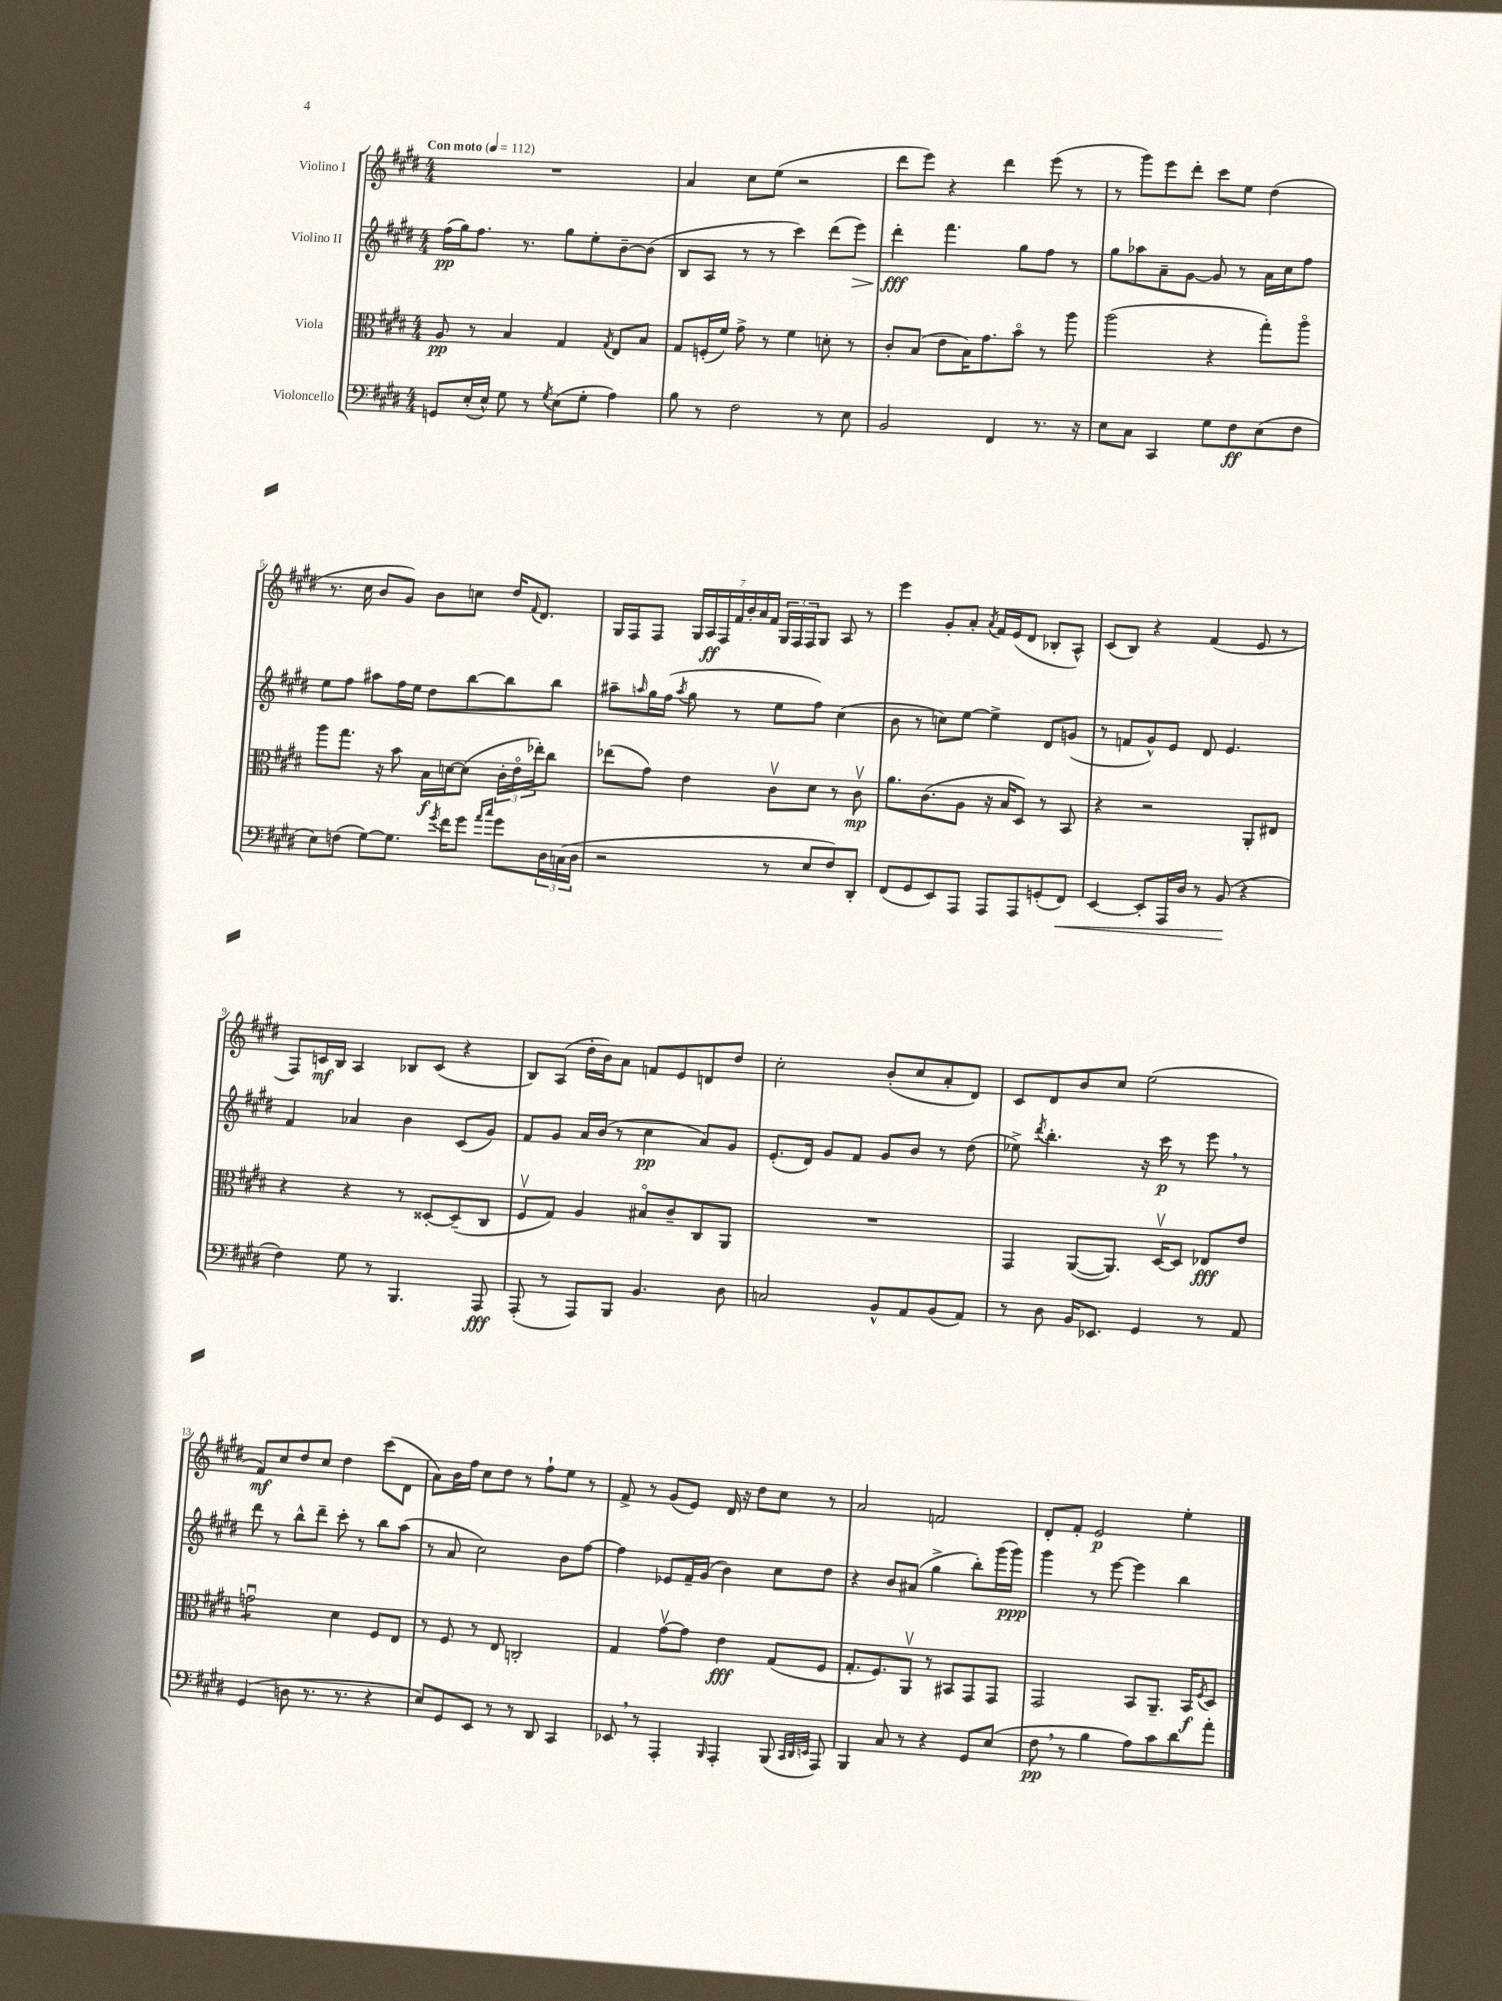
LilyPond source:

<<
\new StaffGroup <<
\new Staff = "s0" \with { instrumentName = "Violino I" } {
    \clef treble \key e \major \numericTimeSignature \time 4/4 \tempo "Con moto" 4 = 112
    R1 |
    a'4 cis''8 e''8( r2 |
    dis'''8 e'''8) r4 dis'''4 e'''8( r8 |
    r8 gis'''8) e'''8 dis'''8-. cis'''8 e''8 dis''4( |
    r8. cis''16 b'8 gis'8) b'8 c''8 dis''16 \appoggiatura { fis'8 } dis'8. |
    gis16 fis16 fis8 \tuplet 7/4 { gis16 a16\ff fis16 fis'16 b'16-. a'16 fis'16 } \tuplet 3/2 { gis16 fis16 fis16 } gis8 a8 r8 |
    e'''4 gis'8-. a'8-. \acciaccatura { a'8 } fis'16 e'16( dis'8 bes8-. a8-^) |
    cis'8( b8) r4 fis'4( e'8 r8 |
    fis8) c'16\mf b16 a4 bes8 c'8( r4 |
    b8) a8( dis''16-. b'16) a'8 f'8 e'8 d'8 dis''8 |
    cis''2-. b'8-.( cis''8 a'8-. dis'8) |
    cis'8 dis'8 b'8 cis''8 e''2( |
    fis'8\mf) cis''8 dis''8 cis''8 dis''4 cis'''8( dis'8 |
    a'8) b'16 fis''16 cis''8 dis''8 r8 fis''8-! e''8 r8 |
    fis'8-> r8 gis'8( e'8) dis'16 r16 dis''8 cis''8 r8 |
    a'2 f'2 |
    dis'8-. fis'8-. e'2\p e''4-. \bar "|." |
}
\new Staff = "s1" \with { instrumentName = "Violino II" } {
    \clef treble \key e \major \numericTimeSignature \time 4/4
    fis''16\pp( gis''16) fis''8. r8. gis''8 e''8-. b'8~-- b'8( |
    b8 a8 r8 r8 cis'''4) dis'''8( e'''8\>) |
    dis'''4-.\fff\! fis'''4. gis''8 fis''8 r8 |
    gis''8 aes''8 a'8-- gis'8~ gis'8 r8 a'16 cis''16 fis''8 |
    e''8 fis''8 ais''8 fis''16 e''16 dis''8 b''8~ b''8 b''8 |
    ais''8-- \grace { a''16 } gis''16 fis''16( \acciaccatura { a''8 } gis''8 r8 e''8 fis''8) cis''4( |
    b'8 r8 c''8) e''8~ e''4-> dis'8 g'8( |
    r8 f'8 gis'8-^) e'8 dis'8 e'4. |
    fis'4 aes'4 b'4 cis'8( gis'8) |
    fis'8 gis'8 a'16 b'16( r8 cis''4\pp a'8) gis'8 |
    e'8.-.( dis'16) gis'8 fis'8 gis'8 b'8 r8 dis''8( |
    ees''8->) \acciaccatura { dis'''8 } b''4.-. r16 cis'''16\p r8 e'''8 \breathe r8 |
    dis'''8 r8 b''8-^ dis'''8-- cis'''8-. r8 b''8 a''8( |
    r8 a'8 cis''2) b'8 fis''8~ |
    fis''4 ees'8 fis'16-- gis'16( b'4) cis''8 dis''8 |
    r4 b'8 ais'8( gis''4-> b''8-.) gis'''16( gis'''16\ppp) |
    gis'''4 r8 e'''8~ e'''4 b''4 \bar "|." |
}
\new Staff = "s2" \with { instrumentName = "Viola" } {
    \clef alto \key e \major \numericTimeSignature \time 4/4
    a8\pp r8 b4 gis4 \acciaccatura { gis8 } e8 b8 |
    gis8 f16-.( fis'16) gis'8-> r8 fis'4 d'8-. r8 |
    cis'8-. b8( e'8 b16) gis'8. b'8\flageolet r8 a''8 |
    a''2( r4 gis''8-.) a''8\flageolet |
    a''8 gis''8. r16 b'8 b16\f d'16~ d'8( \tuplet 3/2 { cis'16-. e'16\flageolet ees''16-.) } cis''8 |
    ees''8( gis'8) e'4 cis'8\upbow dis'8 r8 cis'8\upbow\mp |
    a'8. cis'8.( a8 r16 b16 dis8) r8 b,8 |
    r4 r2 a,8-. eis8 |
    r4 r4 r8 disis8~-. disis8--( cis8 |
    fis8\upbow gis8) a4 bis8\flageolet cis'8-- cis8 a,8 |
    R1 |
    gis,4 a,8~( a,8.) dis16~\upbow dis8 ees8\fff e'8 |
    g'2:8\downbow dis'4 fis8 e8 |
    r8 fis8 r8 e8 c2-. |
    gis4 gis'8~\upbow gis'8 e'4\fff gis8( fis8 |
    gis8.-. fis8.) a,8\upbow r8 bis,8 gis,8 gis,8 |
    gis,2 b,8 a,8.-- b,16\f \acciaccatura { fis8 } dis8 \bar "|." |
}
\new Staff = "s3" \with { instrumentName = "Violoncello" } {
    \clef bass \key e \major \numericTimeSignature \time 4/4
    g,8 e16-.( e16-^) gis8 r8 \acciaccatura { gis8 } e8( gis8-. a4) |
    b8 r8 fis2 r8 e8 |
    b,2 fis,4 r8. r16 |
    e8 cis8 cis,4 gis8 fis8\ff e8( fis8 |
    e8) f8( gis8~) gis8. \acciaccatura { gis'8 } fis'16 gis'8 \grace { a'16 cis''16 } gis'8 \tuplet 3/2 { dis16 c16( dis16 } |
    r2 r8 e8 fis8) dis,8-. |
    fis,8( gis,8 e,8) a,,8 a,,8 a,,8 g,8-.( fis,8\<) |
    e,4~ e,8-. a,,16 dis16 r8 b,8\!( r4 |
    fis4) gis8 r8 b,,4. a,,8\fff |
    a,,8-.( r8 a,,8) b,,8 b,4. dis8 |
    c2 b,8-^ a,8 b,8( a,8) |
    r8 dis8 b,16 ees,8. gis,4 r8 a,8 |
    gis,4( d8 r8. r8. r4 |
    e8) gis,8 e,8 r8 r8 dis,8 cis,4 |
    ees,8 \breathe r8 a,,4-. \grace { b,,16 } a,,4-. b,,8( \grace { cis,32 dis,32 e,32 } a,,8) |
    b,,4 cis8 r8 r4 gis,8 e8( |
    fis8\pp \breathe r8 b4 a8) cis'8 dis'8 a'8-. \bar "|." |
}
>>
>>
